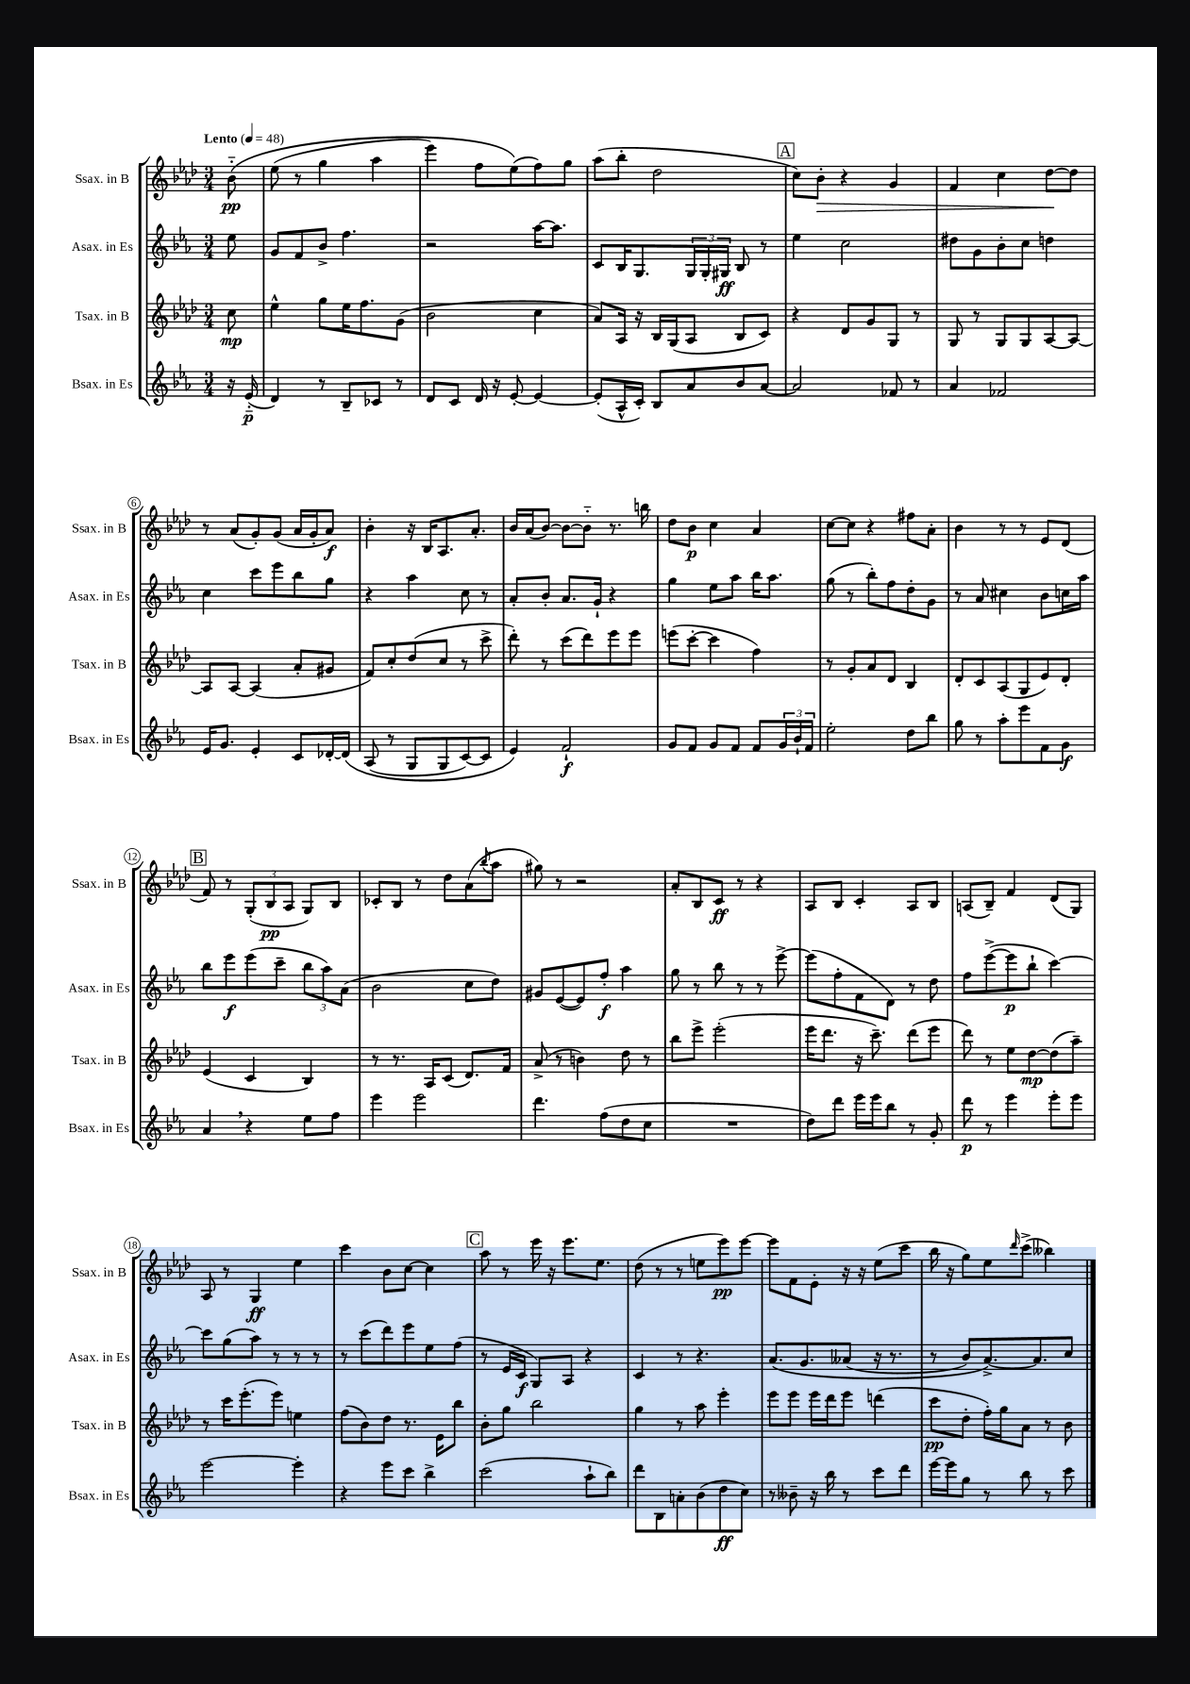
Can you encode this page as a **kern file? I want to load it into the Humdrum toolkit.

**kern	**kern	**kern	**kern
*staff4	*staff3	*staff2	*staff1
*clefG2	*clefG2	*clefG2	*clefG2
*k[b-e-a-]	*k[b-e-a-d-]	*k[b-e-a-]	*k[b-e-a-d-]
*M3/4	*M3/4	*M3/4	*M3/4
*MM48	*MM48	*MM48	*MM48
16r	8cc	8ee-	&(8b-'~
(16e-'~	.	.	.
=	=	=	=
4d)	4ee-^^	8g	(8ee-
.	.	8f	8r
8r	8gg	8b-^	4gg
8B-~	16ee-	4.ff	.
.	8.ff	.	.
8c-	.	.	4aa-
8r	(8g	.	.
=	=	=	=
8d	2b-	2r	4eee-)
8c	.	.	.
16d	.	.	8ff
16r	.	.	.
[8e-'	.	.	(8ee-&)
4e-_	4cc	[16aa-	8ff)
.	.	8.aa-]	.
.	.	.	8gg
=	=	=	=
(8e-']	8a-)	8c	(8aa-
16A-^^	16A-	16B-	8bb-'
16c')	16r	8.G	.
8B-	16B-	.	2dd-
.	(16G	.	.
8a-	8A-	24G	.
.	.	24G'	.
.	.	24G#	.
8b-	8B-	8B-	.
[8a-	8c)	8r	.
=	=	=	=
2a-]	4r	4ee-	8cc)
.	.	.	8b-'
.	8d-	2cc	4r
.	8g	.	.
8f-	8G	.	4g
8r	8r	.	.
=	=	=	=
4a-	8G	8dd#	4f
.	8r	8g	.
2f-	8G	8b-'	4cc
.	8G	8cc	.
.	[8A-	4dd	[8dd-
.	8A-_	.	8dd-]
=	=	=	=
16e-	8A-]	4cc	8r
8.g	.	.	.
.	[8A-	.	(8a-
4e-'	(4A-]	8ccc	8g')
.	.	8eee-	(8g
8c	8a-'	8bb-	16a-
.	.	.	16g'
[16d-'	8g#	8gg	8a-)
&(16d-]	.	.	.
=	=	=	=
(8A-	8f)	4r	4b-'
8r	8cc'	.	.
8G	(8dd-	4aa-	16r
.	.	.	16B-
8G	8cc	.	8.A-
[8c)	8r	8cc	.
.	.	.	8.a-'
8c]	8ccc^	8r	.
=	=	=	=
4e-&)	8ddd-')	8a-'	16b-
.	.	.	(16a-
.	8r	8b-'	[8b-)
2f`	(8ccc	8.a-	8b-_
.	8ddd-)	.	8b-'~]
.	.	16g`	.
.	8eee-	4r	8.r
.	8eee-	.	.
.	.	.	16bb
=	=	=	=
8g	(8eee	4gg	8dd-
8f	[8ccc'	.	8b-
8g	4ccc]	8ee-	4cc
8f	.	8aa-	.
8f	4ff)	16bb-	4a-
.	.	8.aa-	.
24g	.	.	.
24b-`	.	.	.
24f	.	.	.
=	=	=	=
2ee-'	8r	(8gg	[8cc
.	8g'	8r	8cc]
.	8a-	8bb-')	4r
.	8d-	8ff	.
8dd	4B-	8dd'	8ff#
8bb-	.	8g	8a-'
=	=	=	=
8gg	8d-'	8r	4b-
8r	8c	8a-	.
8aa-'	(8A-	4cc#	8r
8eee-	8G	.	8r
8f	8e-)	8b-	8e-
8g	8d-'	16cc	(8d-
.	.	16aa-	.
=	=	=	=
4a-	(4e-	8bb-	8f)
.	.	8eee-	8r
4r	4c	(8eee-	(12G'
.	.	.	12B-
.	.	8ccc~	.
.	.	.	12A-
8ee-	4B-)	12bb-	8G)
.	.	12aa-)	.
8ff	.	.	8B-
.	.	(12a-	.
=	=	=	=
4eee-	8r	2b-	8c-'
.	8.r	.	8B-
2eee-	.	.	8r
.	16A-	.	.
.	(8c	.	8dd-
.	8.d-)	8cc	(8a-
.	.	.	8qbb-
.	.	8dd)	8aa-
.	16f	.	.
=	=	=	=
4.ddd	(8a-^	8g#	8gg#)
.	8r	([8e-	8r
.	4b)	8e-])	2r
(8ff	.	8ff'	.
8dd	8dd-	4aa-	.
8cc	8r	.	.
=	=	=	=
2.r	8bb-	8gg	8a-'
.	8eee-^	8r	8B-
.	(2eee-'	8bb-	8c
.	.	8r	8r
.	.	8r	4r
.	.	[8eee-^	.
=	=	=	=
8dd)	16eee-	(8eee-]	8A-
.	8.ddd-	.	.
8ddd	.	8ff'	8B-
16eee-	16r	8f	4c'
16eee-	8.ccc~)	.	.
8bb-	.	8d)	.
8r	(8ddd-	8r	8A-
8g'	8eee-	8dd	8B-
=	=	=	=
8ddd	8ddd-)	8ff	(8A
8r	8r	([8eee-^	8B-~)
4eee-	8ee-	8eee-]	4f
.	[8dd-	8bb-`	.
8eee-'	(8dd-]	[4ccc)	(8d-
8eee-	8aa-~)	.	8G)
=	=	=	=
[2eee-	8r	8ccc]	8A-
.	16ccc	(8gg	8r
.	(8.eee-'	.	.
.	.	8aa-)	4G
.	8eee-)	8r	.
4eee-']	4ee	8r	4ee-
.	.	8r	.
=	=	=	=
4r	(8ff	8r	4ccc
.	8b-)	(8ccc	.
8eee-	8dd-	8ddd)	8b-
8ccc	8.r	8eee-	[8cc
4bb-^	.	8ee-	4cc]
.	16e-	.	.
.	8bb-	(8ff	.
=	=	=	=
(2ccc	8b-'	8r	8aa-
.	8gg	16e-	8r
.	.	16c	.
.	2bb-	8G)	16eee-
.	.	.	16r
.	.	8A-	8.eee-
8aa-`	.	4r	.
.	.	.	8.ee-
8bb-)	.	.	.
=	=	=	=
8ddd	4gg	4c	(8dd-
8B-	.	.	8r
8a'	8r	8r	8r
(8b-	8aa-	4.r	8ee
8dd	4eee-'	.	8eee-)
8cc)	.	.	[8eee-
=	=	=	=
8r	8eee-	&(8.a-	8eee-]
8b--~	8eee-	.	8f
.	.	8.g	.
16r	16eee-	.	8e-'
16bb-	16ddd-	.	.
8r	8eee-	(8a--	16r
.	.	.	16r
8ccc	(4ddd	16r	(8ee-
.	.	8.r	.
8ddd	.	.	8ccc
=	=	=	=
[16eee-	8ccc	8r	16bb-
16eee-]	.	.	16r
8gg	8dd-'	8b-)	8gg)
8r	16ff')	[8.a-^&)	8ee-
.	16gg	.	.
.	.	.	16qqddd-
8bb-	8a-	.	(8ccc^
.	.	8.a-]	.
8r	8r	.	4bb--)
8ccc	8b-	8cc	.
==	==	==	==
*-	*-	*-	*-
